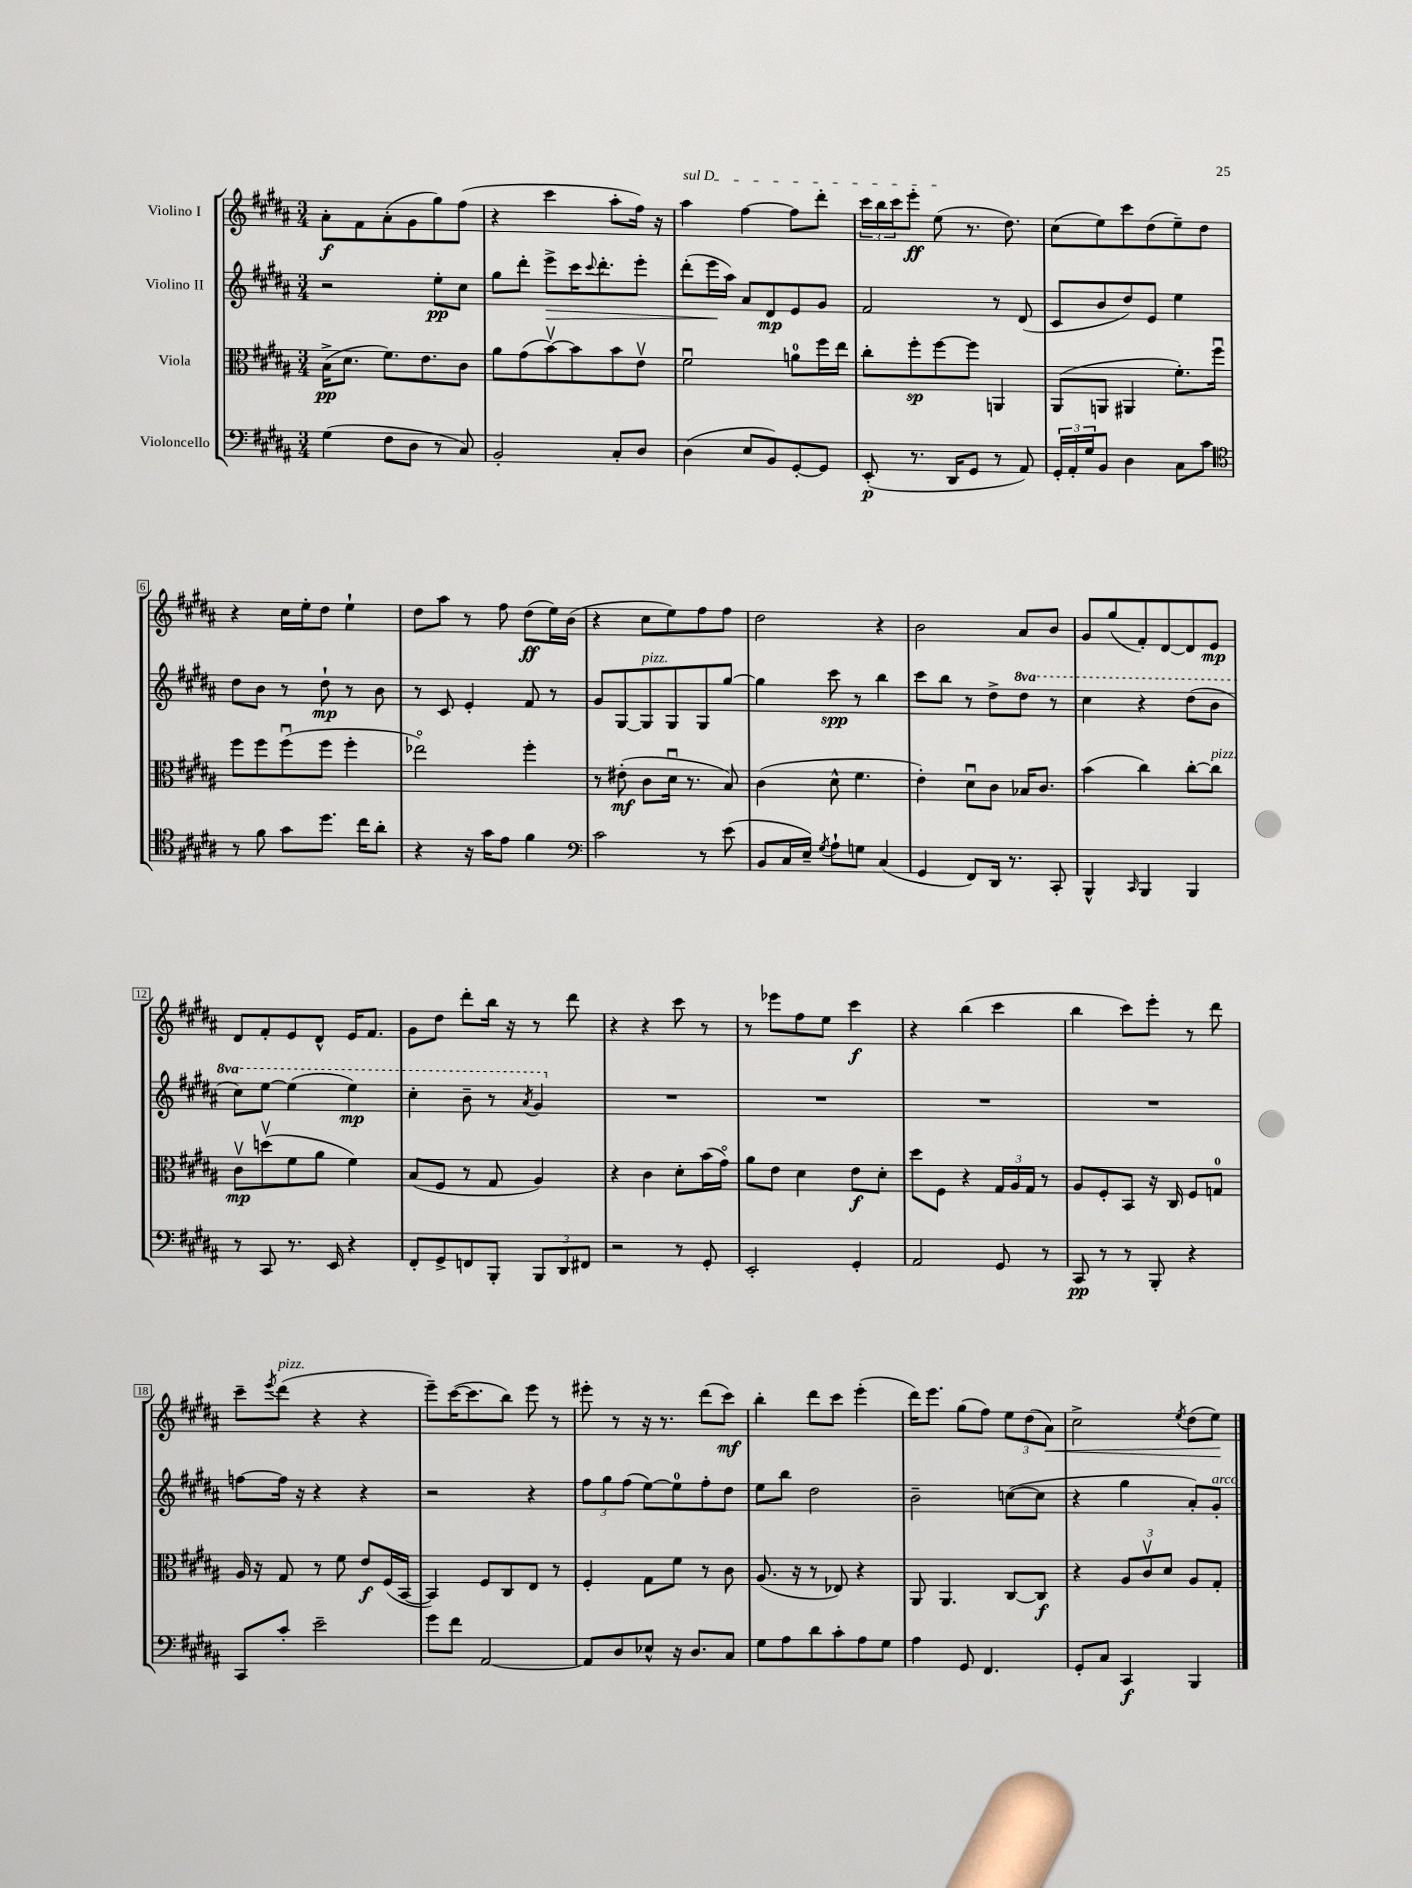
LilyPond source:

<<
\new StaffGroup <<
\new Staff = "s0" \with { instrumentName = "Violino I" } {
    \clef treble \key b \major \numericTimeSignature \time 3/4
    ais'8-.\f fis'8 ais'8-.( gis'8 gis''8) fis''8( |
    r4 cis'''4 ais''8-. fis''16) r16 |
    \once \override TextSpanner.bound-details.left.text = \markup { \italic "sul D" } ais''4\startTextSpan fis''4~ fis''8 dis'''8-. |
    \tuplet 3/2 { cis'''16 b''16 cis'''16 } e'''8-.\ff e''8\stopTextSpan( r8. dis''8.) |
    cis''8( e''8) cis'''8 dis''8( e''8--) dis''8 |
    r4 cis''16 e''16-. dis''8 e''4-! |
    dis''8 ais''8 r8 fis''8 dis''8\ff( e''16) b'16( |
    r4 cis''8 e''8) fis''8 fis''8 |
    dis''2 r4 |
    b'2 ais'8 b'8 |
    gis'8 gis''8( fis'8-.) dis'8~ dis'8 e'8\mp |
    dis'8 fis'8-. e'8 dis'8-^ e'16 fis'8. |
    gis'8 dis''8 dis'''8-. b''16 r16 r8 dis'''8 |
    r4 r4 cis'''8 r8 |
    r8 ees'''8 fis''8 e''8 cis'''4\f |
    r4 b''4( cis'''4 |
    b''4 cis'''8) e'''8-. r8 dis'''8 |
    cis'''8-- \acciaccatura { e'''8 } dis'''8^\markup { \italic "pizz." }( r4 r4 |
    e'''8--) cis'''16~( cis'''8. b''8) e'''8 r8 |
    eis'''8-. r8 r16 r8. dis'''8( cis'''8\mf) |
    b''4-. dis'''8 cis'''8 e'''4-.( |
    dis'''16) e'''8. gis''8( fis''8) \tuplet 3/2 { e''8 dis''8( ais'8\<) } |
    cis''2-> \acciaccatura { e''8 } dis''8( e''8\!) \bar "|." |
}
\new Staff = "s1" \with { instrumentName = "Violino II" } {
    \clef treble \key b \major \numericTimeSignature \time 3/4 \set Staff.ottavationMarkups = #ottavation-simple-ordinals
    r2 e''8-.\pp cis''8 |
    gis''8 dis'''8-. e'''8->\> cis'''16 \appoggiatura { cis'''8 } dis'''8.-. e'''8-. |
    dis'''8-.( e'''16\! ais''16) ais'8 dis'8\mp e'8 gis'8 |
    fis'2 r8 dis'8( |
    cis'8 b'8 dis''8) e'8 e''4 |
    dis''8 b'8 r8 dis''8-!\mp r8 b'8 |
    r8 cis'8 e'4-. fis'8 r8 |
    gis'8 gis8~ gis8^\markup { \italic "pizz." } gis8 gis8 gis''8~ |
    gis''4 cis'''8\spp r8 b''4 |
    cis'''8 b''8 r8 dis''8-> \ottava #1 dis'''8 r8 |
    cis'''4 r4 dis'''8( b''8 |
    cis'''8) e'''8~ e'''4( e'''4\mp) |
    cis'''4-. b''8-- r8 \acciaccatura { ais''8 } gis''4 \ottava #0 |
    R2. |
    R2. |
    R2. |
    R2. |
    f''8~ f''16 r16 r4 r4 |
    r2 r4 |
    \tuplet 3/2 { fis''8 gis''8 fis''8( } e''8~) e''8-0 fis''8-. dis''8 |
    e''8 b''8 dis''2 |
    b'2-- c''8~( c''8 |
    r4 gis''4 ais'8-.) gis'8-.^\markup { \italic "arco" } \bar "|." |
}
\new Staff = "s2" \with { instrumentName = "Viola" } {
    \clef alto \key b \major \numericTimeSignature \time 3/4
    b16->\pp( dis'8. fis'8.) e'8. cis'8 |
    ais'8 gis'8( b'8~\upbow) b'8 b'8 e'8\upbow |
    fis'2\downbow a'8-0 fis''16 e''16 |
    cis''8-. fis''8-.\sp fis''8~ fis''8 a,4 |
    ais,8( a,8 ais,4 fis'8.-.) fis''16\downbow |
    fis''8 fis''8 fis''8\downbow( fis''8 fis''4-. |
    ees''2\flageolet) fis''4-. |
    r8 eis'8-.\mf( cis'8 dis'16\downbow r8. b8) |
    cis'4( dis'8-^ fis'4. |
    e'4-.) dis'8\downbow cis'8 bes16 cis'8. |
    b'4( cis''4) cis''8~-. cis''8^\markup { \italic "pizz." } |
    cis'8\upbow\mp d''8\upbow( fis'8 ais'8 fis'4) |
    b8( fis8 r8 gis8 ais4) |
    r4 cis'4 dis'8-. b'16( gis'16\flageolet) |
    ais'8 e'8 dis'4 e'8\f dis'8-. |
    dis''8 fis8 r4 \tuplet 3/2 { gis16 ais16 gis16 } r8 |
    ais8 fis8-. b,8 r16 cis16 fis8 g8-0 |
    ais16 r16 gis8 r8 fis'8 e'8\f fis16( b,16~ |
    b,4) fis8 cis8 e8 r8 |
    fis4-. gis8 fis'8 r8 cis'8 |
    ais8.( r16 r8 ees8) r4 |
    ais,8 ais,4. cis8~ cis8\f |
    r4 \tuplet 3/2 { ais8 cis'8\upbow dis'8 } ais8 gis8-. \bar "|." |
}
\new Staff = "s3" \with { instrumentName = "Violoncello" } {
    \clef bass \key b \major \numericTimeSignature \time 3/4
    gis4( fis8 dis8 r8 cis8) |
    b,2-. cis8-. dis8 |
    dis4( e8 b,8) gis,8~-. gis,8 |
    e,8-.\p( r8. dis,16 gis,8 r8 ais,8) |
    \tuplet 3/2 { gis,16-. ais,16-. gis16 } b,8 dis4 cis8 cis'8 |
    \clef tenor r8 fis'8 gis'8 dis''8. cis''16 ais'8-. |
    r4 r16 gis'16 e'8 fis'4 |
    \clef bass cis'2 r8 e'8( |
    b,8 cis16 e16--) \acciaccatura { gis8 } ais8-! g8 cis4( |
    gis,4 fis,8) dis,16 r8. cis,8-. |
    b,,4-^ \grace { cis,16 } b,,4 b,,4 |
    r8 cis,8 r8. e,16 r4 |
    fis,8-. gis,8-> f,8 b,,8-. \tuplet 3/2 { b,,8 dis,8 fis,8 } |
    r2 r8 gis,8-. |
    e,2-. gis,4-. |
    ais,2 gis,8 r8 |
    cis,8\pp r8 r8 b,,8-. r4 |
    cis,8 cis'8-. e'2-- |
    gis'8 fis'8 ais,2~ |
    ais,8 dis8 ees8-^ r16 dis8. cis8 |
    gis8 ais8 dis'8 cis'8-. ais8 gis8 |
    ais4 gis,8 fis,4. |
    gis,8-. cis8 cis,4\f b,,4 \bar "|." |
}
>>
>>
\layout { \context { \Score \override BarNumber.stencil = #(make-stencil-boxer 0.1 0.3 ly:text-interface::print) } }
